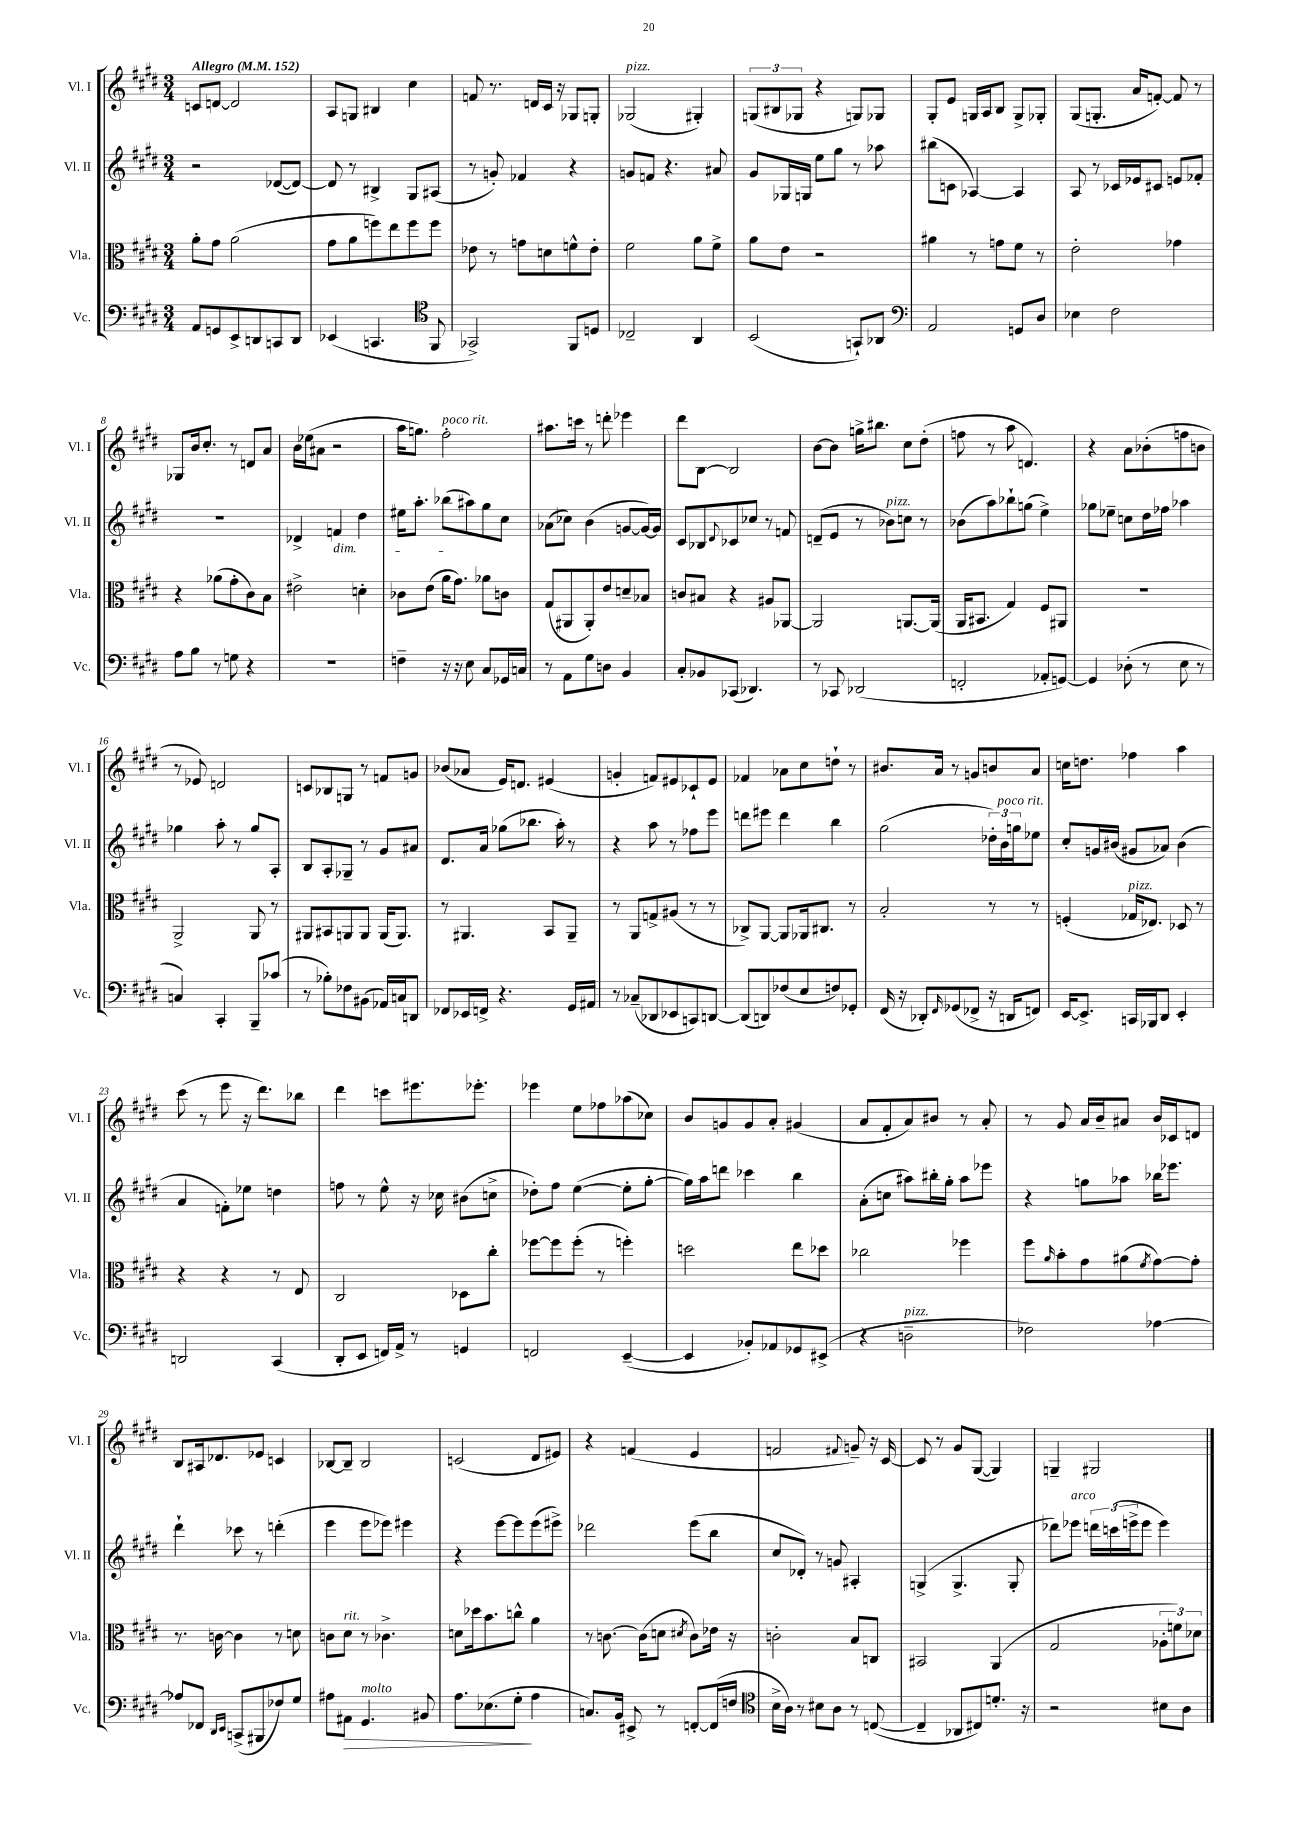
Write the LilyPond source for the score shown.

<<
\new StaffGroup <<
\new Staff = "s0" \with { instrumentName = "Vl. I" shortInstrumentName = "Vl. I" } {
    \clef treble \key e \major \numericTimeSignature \time 3/4 \tempo "Allegro" 4 = 152
    c'8 d'8~ d'2 |
    a8 g8 bis4 cis''4 |
    f'8 r8. d'16 cis'16 r16 ges8 g8-. |
    ges2^\markup { \italic "pizz." }( gis4-.) |
    \tuplet 3/2 { g8( bis8 ges8 } r4 g8) ges8 |
    gis8-. e'8 g16 a16 b8 g8-> ges8-. |
    gis8( g8.-. a'16 f'8~-.) f'8 r8 |
    ges8 b'16 cis''8.-. r8 d'8 a'8 |
    b'16 ees''16( ais'8 r2 |
    a''16 g''8.) fis''2-.^\markup { \italic "poco rit." } |
    ais''8. c'''16 r8 d'''8-. ees'''4 |
    dis'''8 b8~ b2 |
    b'8~ b'8 g''16-> bis''8. cis''8 dis''8-.( |
    f''8 r8 a''8 d'4.) |
    r4 a'8 bes'8-.( f''8 b'8 |
    r8 ees'8) d'2 |
    c'8 bes8 g8 r8 f'8 g'8 |
    bes'8( aes'8 e'16) d'8. eis'4( |
    g'4-. f'8) eis'8 ces'8-! eis'8 |
    fes'4 aes'8 cis''8 d''8-! r8 |
    bis'8. a'16 r8 g'8 b'8 a'8 |
    c''16 d''8. fes''4 a''4 |
    cis'''8( r8 e'''8 r16 dis'''8.) bes''8 |
    dis'''4 c'''8 eis'''8. ees'''8.-. |
    ees'''4 e''8 fes''8 aes''8( ces''8) |
    b'8 g'8 g'8 a'8-. gis'4( |
    a'8 fis'8-. a'8) bis'8 r8 a'8-. |
    r8 gis'8 a'16 b'16-- ais'8 b'16 ces'16 d'8 |
    b8 ais16 des'8. ees'8 c'4 |
    bes8~ bes8-- bes2 |
    c'2( dis'8 eis'8) |
    r4 f'4( e'4 |
    f'2 \appoggiatura { fis'8 } g'8--) r16 cis'16~ |
    cis'8 r8 gis'8 gis8~( gis4) |
    g4-- gis2 \bar "|." |
}
\new Staff = "s1" \with { instrumentName = "Vl. II" shortInstrumentName = "Vl. II" } {
    \clef treble \key e \major \numericTimeSignature \time 3/4
    r2 des'8~( des'8~) |
    des'8 r8 bis4-> gis8 ais8( |
    r8 g'8-.) fes'4 r4 |
    g'8 f'8 r4. ais'8 |
    gis'8 ges16 g16 e''8 gis''8 r8 aes''8 |
    bis''8( c'8 aes4~) aes4 |
    a8 r8 ces'16 ees'16 cis'8 e'8 fes'8-. |
    R2. |
    des'4-> f'4\dim dis''4 |
    eis''16 a''8.-. bes''8( ais''8\!) gis''8 cis''8 |
    aes'8( ces''8) b'4( g'8~ g'16~) g'16 |
    cis'8 bes8 \appoggiatura { dis'8 } ces'8 ces''8 r8 f'8 |
    d'8--( e'8 r8 bes'8^\markup { \italic "pizz." }) c''8 r8 |
    bes'8( a''8) bes''8-! g''8( e''4->) |
    ges''8 ees''8-- c''8 dis''16 fes''16 aes''4 |
    ges''4 a''8-. r8 ges''8 a8-. |
    b8 a8-. ges8-- r8 gis'8 ais'8 |
    dis'8. a'16 ges''8( bes''8. a''16-.) r8 |
    r4 a''8 r8 fes''8 e'''8 |
    d'''8 eis'''8 d'''4 b''4 |
    gis''2( \tuplet 3/2 { des''16-.) b'16^\markup { \italic "poco rit." } g''16 } ees''8 |
    cis''8-. g'16 bis'16( gis'8 aes'8) bis'4( |
    a'4 f'8-.) ees''8 d''4 |
    f''8 r8 e''8-^ r16 ces''16 bis'8( c''8-> |
    des''8-.) fis''8 e''4~( e''8-. gis''8~-. |
    gis''16) a''16 d'''8 ces'''4 b''4 |
    a'8-.( c''8 ais''8) bis''16-. gis''16-. ais''8 ees'''8 |
    r4 g''8 aes''8 bes''16 ees'''8. |
    dis'''4-! ces'''8 r8 d'''4-.( |
    e'''4 e'''8 ees'''8) eis'''4 |
    r4 e'''8~ e'''8 e'''8( eis'''8->) |
    des'''2 e'''8( b''8 |
    cis''8 des'8-.) r8 g'8 ais4-. |
    g4->( g4.-> g8-. |
    des'''8) ees'''8^\markup { \italic "arco" } \tuplet 3/2 { d'''16 c'''16( e'''16-> } e'''8 e'''4) \bar "|." |
}
\new Staff = "s2" \with { instrumentName = "Vla." shortInstrumentName = "Vla." } {
    \clef alto \key e \major \numericTimeSignature \time 3/4
    a'8-. gis'8 a'2( |
    gis'8 a'8 f''8) e''8 f''8 f''8 |
    ees'8 r8 g'8 d'8 f'8-^ ees'8-. |
    fis'2 a'8 fis'8-> |
    a'8 e'8 r2 |
    ais'4 r8 g'8 fis'8 r8 |
    e'2-. ges'4 |
    r4 aes'8( gis'8-. cis'8) b8 |
    eis'2-> d'4-. |
    ces'8 e'8( a'16 gis'8.) aes'8 c'8 |
    gis8( ais,8 ais,8-.) e'8 d'8-- bes8 |
    c'8 bis8 r4 ais8 aes,8~ |
    aes,2 a,8.~ a,16( |
    a,16 bis,8. gis4) fis8 ais,8 |
    R2. |
    a,2-> a,8 r8 |
    ais,8 bis,8 a,8 a,8 a,16( a,8.) |
    r8 ais,4. b,8 ais,8-- |
    r8 a,8 g8-> ais8( r8 r8 |
    ces8->) a,8~ a,8 aes,16 cis8. r8 |
    b2-. r8 r8 |
    f4-.( ges16^\markup { \italic "pizz." } ees8.) des8 r8 |
    r4 r4 r8 e8 |
    cis2 des8 cis''8-. |
    fes''8~ fes''8 fes''8-.( r8 f''4-.) |
    d''2 e''8 des''8 |
    ces''2 fes''4 |
    fis''8 \grace { a'16 } b'8-. gis'8 ais'8( \acciaccatura { fis'8 } gis'8~) gis'8-. |
    r8. c'16~ c'4 r8 d'8 |
    c'8 dis'8^\markup { \italic "rit." } r8 ces'4.-> |
    d'8 des''16 b'8. c''8-^ a'4 |
    r8 c'8.~ c'16( d'8 \acciaccatura { dis'8 } c'8) ees'16 r16 |
    c'2-. b8 c8 |
    bis,2 a,4( |
    gis2 \tuplet 3/2 { aes8-. f'8) des'8 } \bar "|." |
}
\new Staff = "s3" \with { instrumentName = "Vc." shortInstrumentName = "Vc." } {
    \clef bass \key e \major \numericTimeSignature \time 3/4
    a,8 g,8 e,8-> d,8 c,8 d,8 |
    ees,4( c,4. \clef tenor fis,8 |
    ges,2->) fis,8 d8 |
    ces2-- a,4 |
    b,2( g,8-!) aes,8 |
    \clef bass a,2 g,8 dis8 |
    ees4 fis2 |
    a8 b8 r8 g8 r4 |
    R2. |
    f4-- r16 r16 e8 cis8 ges,16 c16 |
    r8 a,8 gis8 d8 b,4 |
    cis8-. bes,8 ces,8( des,4.) |
    r8 ces,8 des,2( |
    f,2-. aes,8-. g,8~) |
    g,4 des8-.( r8 e8 r8 |
    c4) cis,4-. b,,8-- ces'8( |
    r8 bes8-.) fes8 bis,8( aes,16) c16 d,8 |
    fes,8 ees,16 f,16-> r4. gis,16 ais,16 |
    r8 ces8--( des,8 ees,8 c,8) d,8~ |
    d,8( d,8) fes8( e8 f8) ges,8-. |
    fis,16( r16 des,8-.) \grace { fis,16 } ges,8( fes,8-> r16 d,16 f,8) |
    e,16~ e,8.-> c,16 bes,,16 dis,8 e,4-. |
    d,2 cis,4( |
    dis,8-. e,8 f,16) a,16-> r8 g,4 |
    f,2 e,4~--( |
    e,4 bes,8-.) aes,8 ges,8 eis,8->( |
    r4 d2--^\markup { \italic "pizz." } |
    fes2) aes4~ |
    aes8 fes,8 \grace { dis,16 e,16 } c,8->( bis,,8 fes8) gis8 |
    ais8 ais,8\> gis,4.^\markup { \italic "molto" } bis,8 |
    a8. ees8.( gis8-.\! a4 |
    c8.) b,16 eis,8-> r8 f,8~-. f,16( f16 |
    \clef tenor b16-> a16) r8 bis8 a8 r8 c8~( |
    c4-- aes,8 cis8) d'8.-. r16 |
    r2 bis8 a8 \bar "|." |
}
>>
>>
